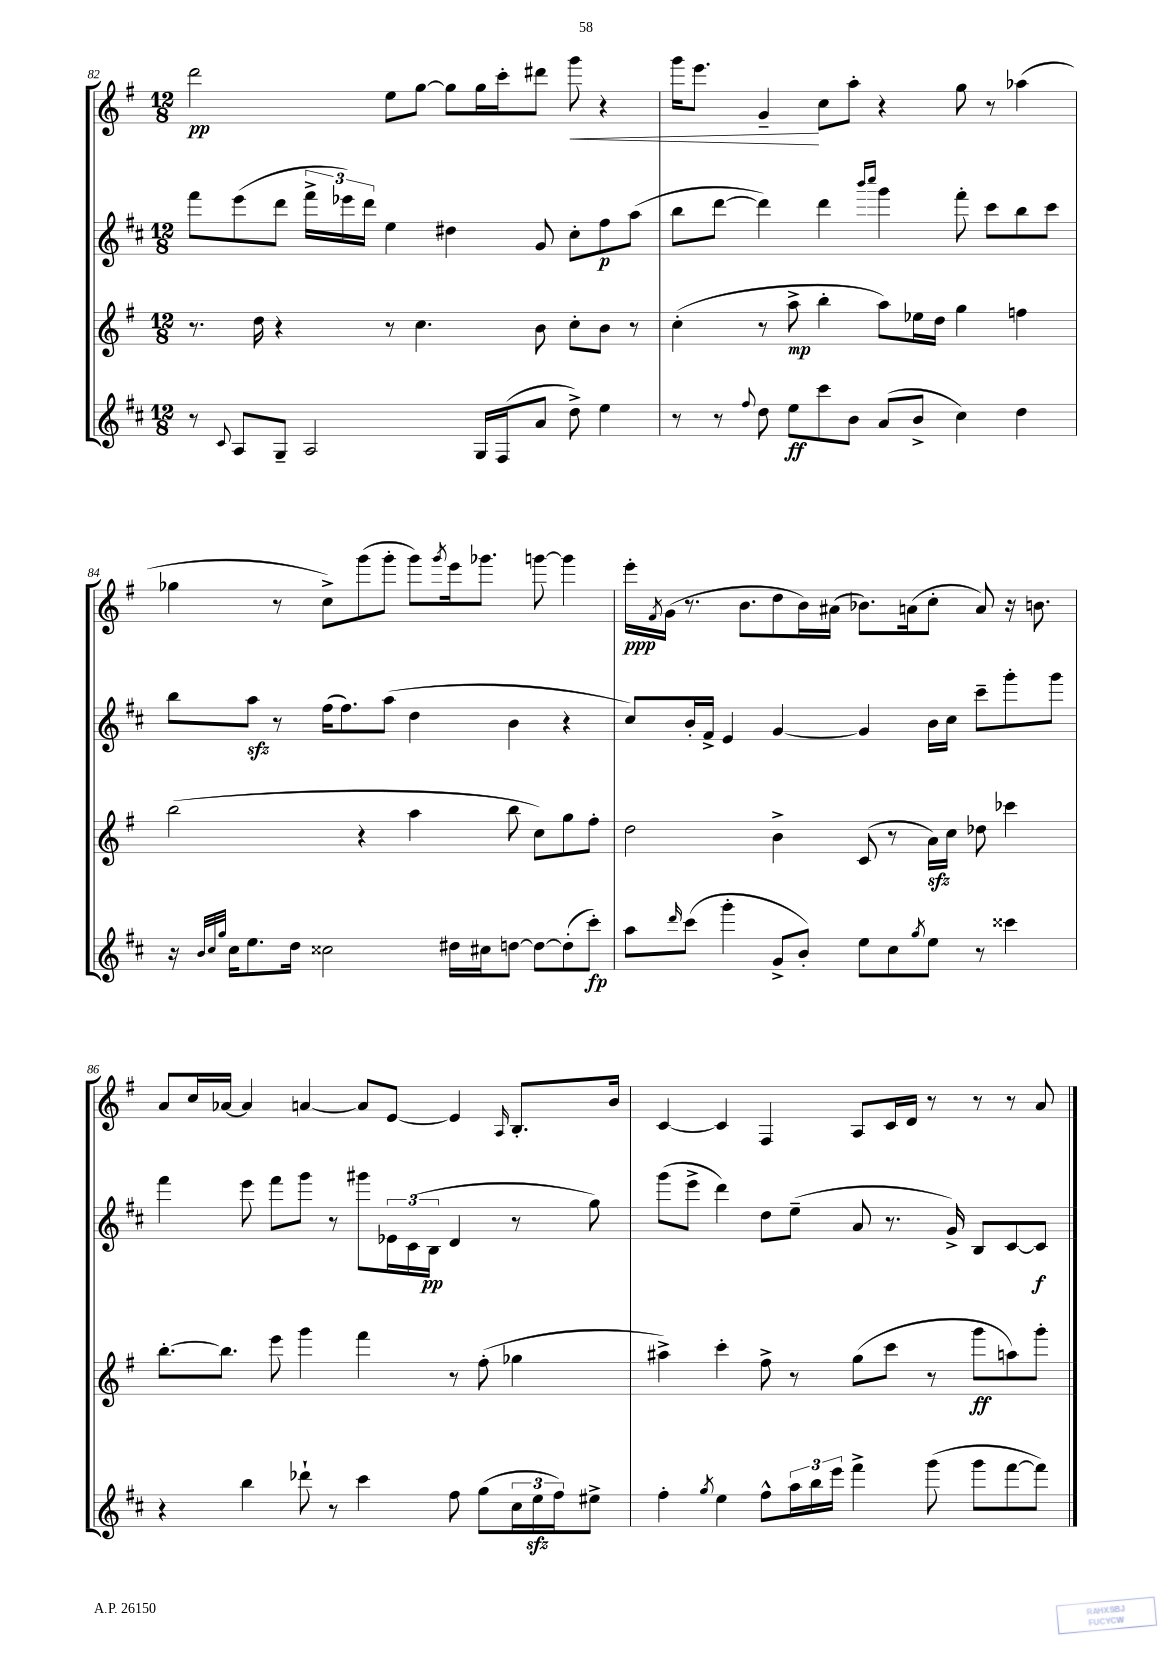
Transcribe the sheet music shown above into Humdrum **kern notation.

**kern	**kern	**kern	**kern
*staff4	*staff3	*staff2	*staff1
*clefG2	*clefG2	*clefG2	*clefG2
*k[f#c#]	*k[f#]	*k[f#c#]	*k[f#]
*M12/8	*M12/8	*M12/8	*M12/8
8r	8.r	8fff#	2ddd
8qqc#	.	.	.
8A	.	(8eee	.
.	16dd	.	.
8G~	4r	8ddd	.
2A	.	24fff#^	.
.	.	24eee-)	.
.	.	24ddd	.
.	8r	4ee	8ee
.	4.cc	.	[8gg
.	.	4dd#	8gg]
16G	.	.	16gg
(16F#	.	.	16ccc'
8a	8b	8g	8ddd#
8dd^)	8cc'	8cc#'	8ggg
4ee	8b	8ff#	4r
.	8r	(8aa	.
=	=	=	=
8r	(4cc'	8bb	16ggg
.	.	.	8.eee
8r	.	[8ddd	.
8qqff#	.	.	.
8dd	8r	4ddd])	4g~
8ee	8aa^	.	.
8ccc#	4bb'	4ddd	8cc
8b	.	.	8aa'
.	.	16qqbbb	.
.	.	16qqcccc#	.
(8a	8aa)	4ggg	4r
8b^	16ee-	.	.
.	16dd	.	.
4cc#)	4gg	8fff#'	8gg
.	.	8ccc#	8r
4dd	4ff	8bb	(4aa-
.	.	8ccc#	.
=	=	=	=
16r	(2bb	8bb	4gg-
32qqb	.	.	.
32qqcc#	.	.	.
32qqgg	.	.	.
16cc#	.	.	.
8.ee	.	8aa	.
.	.	8r	8r
16dd	.	.	.
2cc##	.	(16ff#	8cc^)
.	.	8.ff#)	.
.	4r	.	(8ggg
.	.	(8aa	8ggg'
.	4aa	4dd	8ggg)
.	.	.	8qggg
16dd#	.	.	16eee
16cc#	.	.	8.ggg-
[8dd	8bb	4b	.
8dd_	8cc)	.	[8ggg
(8dd']	8gg	4r	4ggg]
8ccc#')	8ff#'	.	.
=	=	=	=
8aa	2dd	8cc#)	16eee'
.	.	.	8qf#
.	.	.	(16g
16qqddd	.	.	.
(8ccc#	.	16b'	8.r
.	.	16f#^	.
4ggg'	.	4e	.
.	.	.	8.b
8g^	4b^	[4g	8dd
8b')	.	.	16b)
.	.	.	(16a#
8ee	(8c	4g]	8.b-)
8cc#	8r	.	.
.	.	.	(16a
8qgg	.	.	.
8ee	16a)	16b	8cc'
.	16cc	16cc#	.
8r	8dd-	8ccc#~	8a)
4ccc##	4ccc-	8ggg'	16r
.	.	.	8.b
.	.	8ggg	.
=	=	=	=
4r	[8.bb'	4fff#	8a
.	.	.	16cc
.	8.bb]	.	[16a-
4bb	.	8eee	4a-]
.	8eee	8fff#	.
8ddd-`	4ggg	8ggg	[4a
8r	.	8r	.
4ccc#	4fff#	8ggg#	8a]
.	.	24e-	[8e
.	.	(24c#	.
.	.	24B	.
8ff#	8r	4d	4e]
(8gg	(8ff#'	.	.
.	.	.	16qqA
24cc#	4gg-	8r	8.B'
24ee	.	.	.
24ff#)	.	.	.
8ee#^	.	8gg)	.
.	.	.	16b
=	=	=	=
4ff#'	4aa#^)	(8ggg	[4c
.	.	8eee^	.
8qgg	.	.	.
4ee	4ccc'	4ddd)	4c]
8ff#^^	8ff#^	8dd	4F#
24aa	8r	(8ee~	.
24bb	.	.	.
24eee	.	.	.
4fff#^	(8gg	8a	8A
.	8ccc	8.r	16c
.	.	.	16d
(8ggg	8r	.	8r
.	.	16g^)	.
8ggg	8ggg	8B	8r
[8fff#	8aa)	[8c#	8r
8fff#])	8ggg'	8c#]	8a
==	==	==	==
*-	*-	*-	*-
